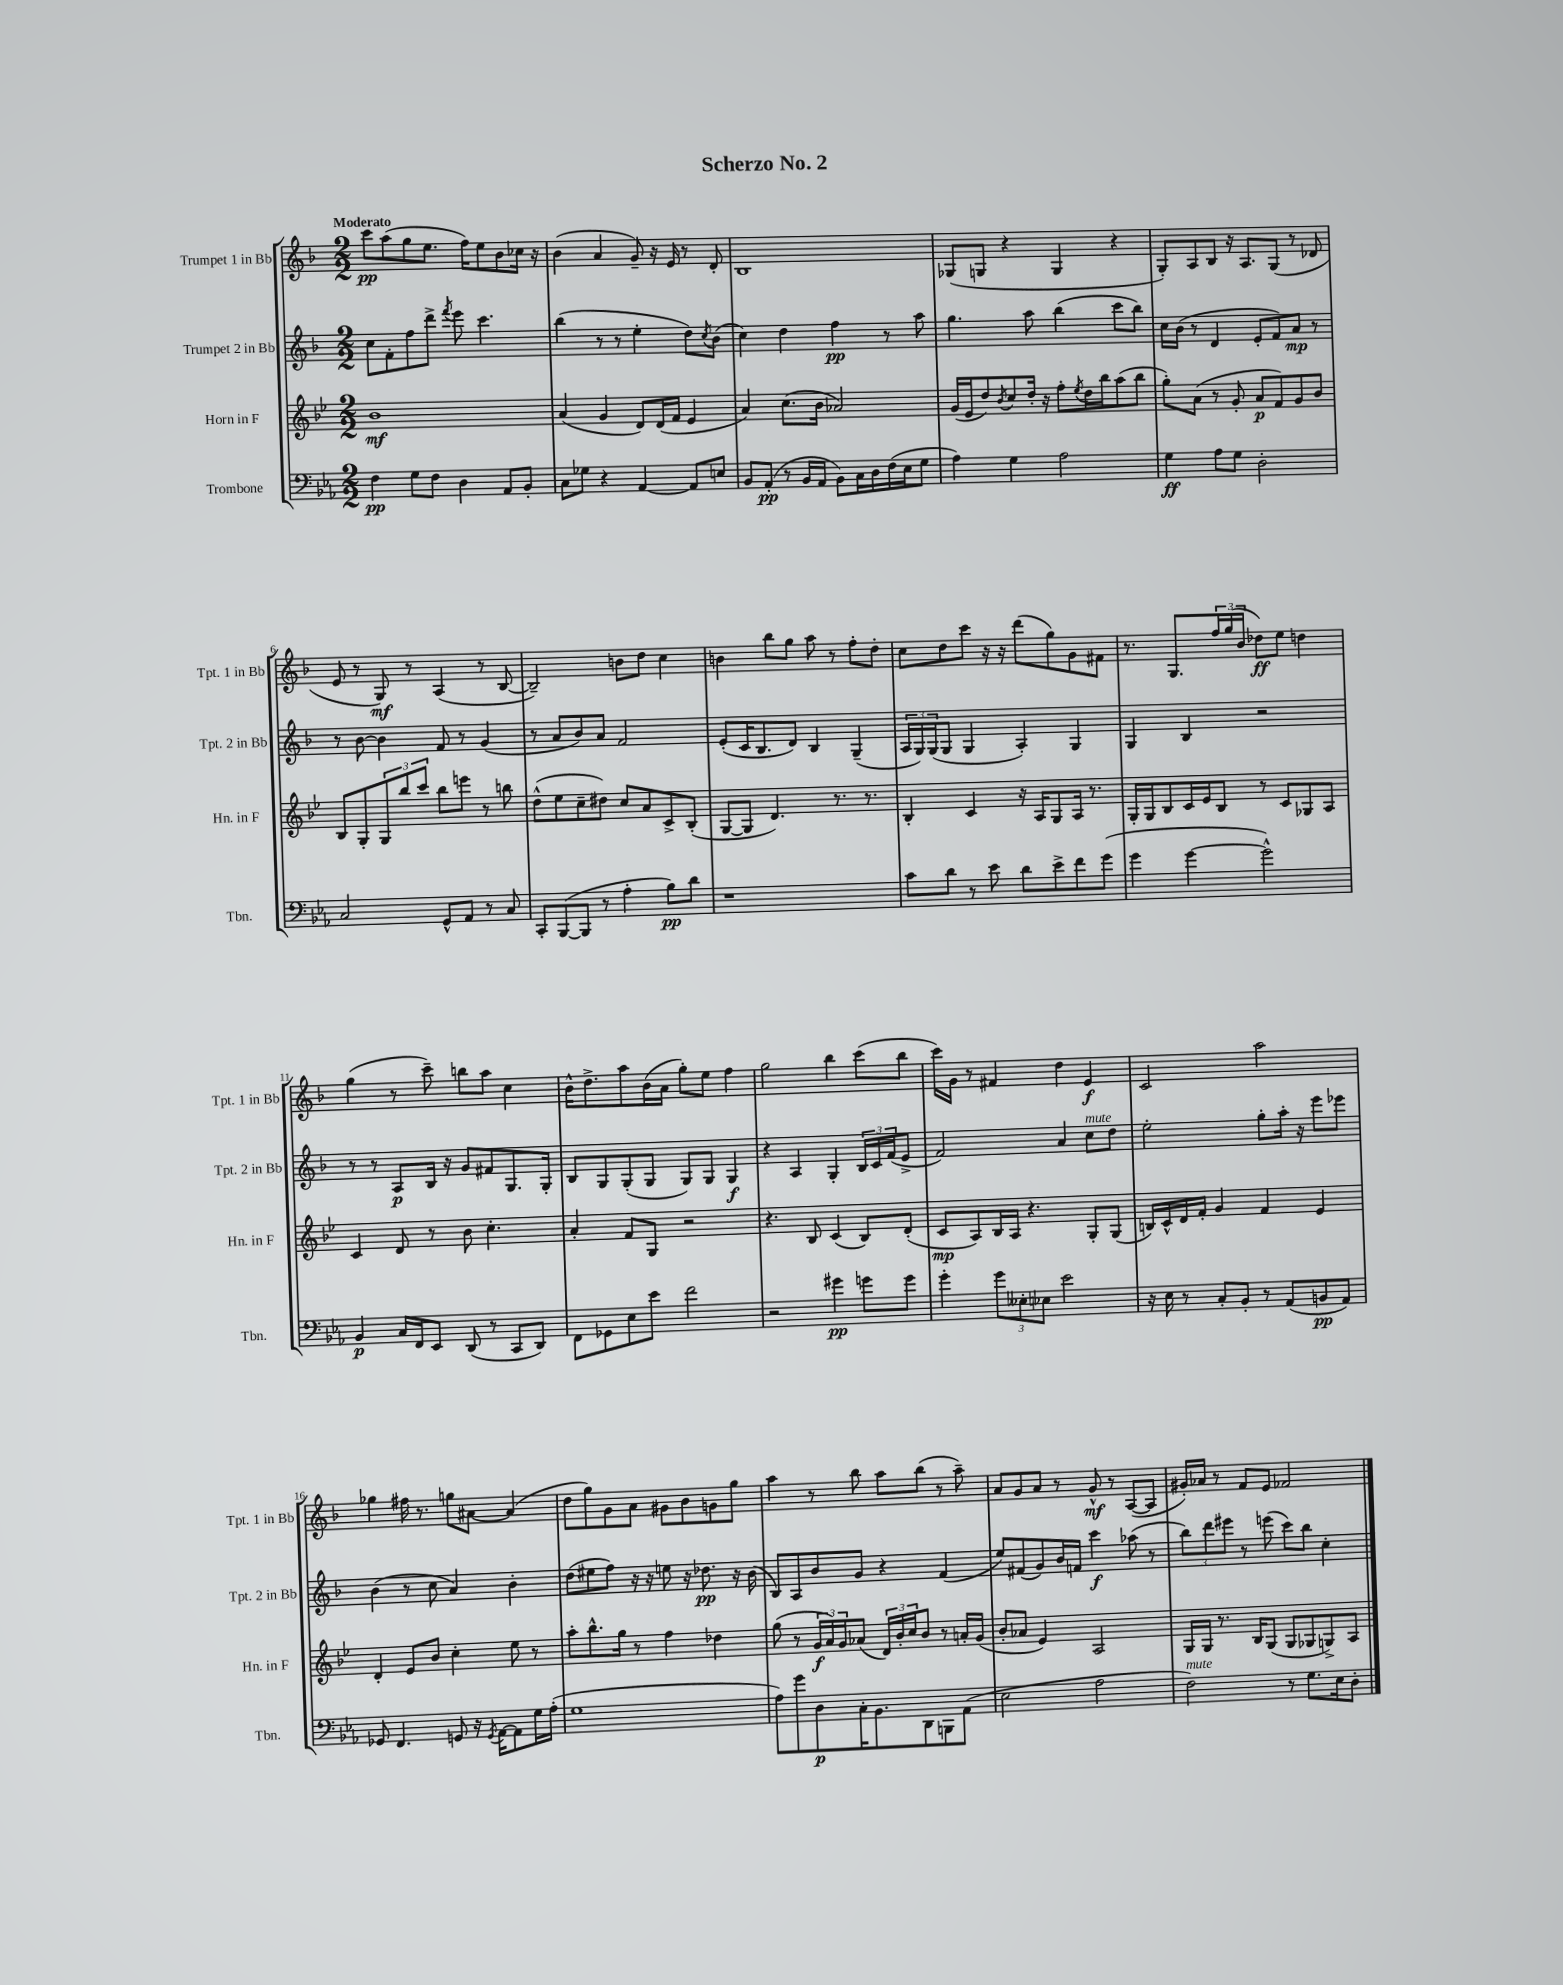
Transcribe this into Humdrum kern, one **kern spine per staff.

**kern	**kern	**kern	**kern
*staff4	*staff3	*staff2	*staff1
*clefF4	*clefG2	*clefG2	*clefG2
*k[b-e-a-]	*k[b-e-]	*k[b-]	*k[b-]
*M2/2	*M2/2	*M2/2	*M2/2
4F	1b-	8cc	8ccc
.	.	8f'	(8aa
8G	.	8ff	8gg
8F	.	8ddd^	8.ee
.	.	8qfff	.
4D	.	8eee	.
.	.	.	16ff)
.	.	4.ccc	8ee
8AA-	.	.	8b-
8BB-'	.	.	16cc-
.	.	.	16r
=	=	=	=
8C	(4a	(4bb-	(4b-
8G-	.	.	.
4r	4g	8r	4a
.	.	8r	.
[4AA-	8d)	4ee'	8g~)
.	(16d	.	16r
.	16f	.	16e
8AA-]	4e-	8dd)	8r
.	.	8qcc	.
8E	.	(8b-	8d'
=	=	=	=
8BB-	4a)	4cc)	1B-
(8AA-'	.	.	.
8r	(8.cc	4dd	.
16BB-	.	.	.
16AA-	16b-	.	.
8BB-)	2a-)	4ff	.
16C	.	.	.
16D	.	.	.
(16F	.	8r	.
16E-	.	.	.
8G	.	8aa	.
=	=	=	=
4A-)	(16g	4.gg	(8G-
.	16e-	.	.
.	8dd)	.	8G
.	8qb-	.	.
4G	8cc	.	4r
.	16dd'	8aa	.
.	16r	.	.
2A-	8ff'	(4bb-	4G
.	8qee-	.	.
.	16dd	.	.
.	16bb-	.	.
.	(8aa	8ccc	4r
.	8bb-	8bb-)	.
=	=	=	=
4G	8gg')	16cc	8G')
.	.	(16b-	.
.	(8a	8r	8A
8A-	8r	4d	8B-
8G	8g'	.	16r
.	.	.	8.A
2D'	8a	8e'	.
.	8f)	8f)	(8G
.	8g	8a	8r
.	8b-	8r	8d-
=	=	=	=
2C	8B-	8r	8e
.	8G'	[8b-	8r
.	12G	4b-]	8G)
.	12bb-	.	.
.	.	.	8r
.	12ccc	.	.
8GG^^	8bb-	8f	(4A
8AA-	8eee	8r	.
8r	8r	(4g	8r
8C	8bb	.	[8B-
=	=	=	=
8CC'	(8dd^^	8r	2B-~])
([8BBB-	8ee-	8a	.
8BBB-]	8cc~	8b-)	.
8r	8dd#)	8a	.
4A-'	8cc	2f	8b
.	8a	.	8dd
8B-)	8c^	.	4cc
8d	(8B-'	.	.
=	=	=	=
1r	[8G	(8e'	4b
.	8G]	16c	.
.	.	8.B-	.
.	4.d)	.	8bb-
.	.	8d)	8gg
.	.	4B-	8aa
.	8.r	.	8r
.	.	(4G~	8ff'
.	8.r	.	.
.	.	.	8dd'
=	=	=	=
8c	4B-'	24A	8cc
.	.	24G)	.
.	.	(24G	.
8d	.	8G	8dd
8r	4c	4G	8ccc
8e-	.	.	16r
.	.	.	16r
8d	16r	4A')	(8ddd
.	16A	.	.
8e-^	8G	.	8gg)
8f	16A	4G	8g
.	8.r	.	.
(8g	.	.	8f#
=	=	=	=
4g	16G'	4G	8.r
.	16G	.	.
.	8B-	.	.
.	.	.	8.G
[4g	16c	4B-	.
.	16e-	.	.
.	8B-	.	24ff
.	.	.	(24gg
.	.	.	24b-
2g^^])	8r	2r	8dd-)
.	8c	.	8ee
.	8G-	.	4dd
.	8A	.	.
=	=	=	=
4BB-	4c	8r	(4gg
.	.	8r	.
16C	8d	8A	8r
16FF	.	.	.
8EE-	8r	16B-	8ccc~)
.	.	16r	.
(8DD	8b-	8g	8bb
8r	4.cc'	8f#	8aa
8CC	.	8.G	4cc
8DD)	.	.	.
.	.	16G'	.
=	=	=	=
8FF	4a'	8B-	16b-^^
.	.	.	8.dd^
8GG-	.	8G	.
8E-	8f	(8G'	8aa
8e-	8G	8G	(16b-
.	.	.	16a
2f	2r	8G)	8gg')
.	.	8G	8ee
.	.	4G	4ff
=	=	=	=
2r	4.r	4r	2gg
.	.	4A	.
.	8B-	.	.
4g#	(4c	4G'	4bb-
8g	8B-)	24B-	(8ccc
.	.	24c	.
.	.	(24f	.
8g	(8d'	8e^	8bb-
=	=	=	=
4g'	8c	2f)	16ccc)
.	.	.	16g
.	8A)	.	8r
12g	16B-	.	4f#
.	16A	.	.
12E--'	.	.	.
.	4.r	.	.
12E-	.	.	.
2e-	.	4a	4dd
.	8G'	8cc	4e
.	(8G	8dd	.
=	=	=	=
16r	16B)	2ee'	2c
16E-	16c^^	.	.
8r	16d	.	.
.	16f'	.	.
8C'	4g	.	.
8BB-'	.	.	.
8r	4f	8gg'	2aa
(8AA-	.	16aa'	.
.	.	16r	.
8BB	4e-	8eee	.
8AA-)	.	8eee-	.
=	=	=	=
8GG-	4d'	(4b-	4gg-
4.FF	.	.	.
.	8e-	8r	16ff#
.	.	.	8.r
.	8b-	8cc	.
8GG	4cc'	4a)	8gg
16r	.	.	[8a#
8qGG	.	.	.
[16AA-	.	.	.
8AA-]	8ee-	4b-'	(4a#]
16G	8r	.	.
(16A-'	.	.	.
=	=	=	=
1G	8aa'	(8dd	8dd
.	8.bb-^^	8ee#	8gg)
.	.	8ff)	8g
.	16gg	.	.
.	8r	16r	8a
.	.	16r	.
.	4ff	8ee	8g#
.	.	16r	8b-
.	.	8.dd-	.
.	4dd-	.	8g
.	.	16r	8gg
.	.	(16b-	.
=	=	=	=
8A-)	(8gg	8B-)	4aa
8g	8r	8A	.
8D	24g	8b-	8r
.	24a)	.	.
.	24g	.	.
16C'	(8a-	8g	8bb-
8.BB-	.	.	.
.	24d)	4r	8aa
.	24b-'	.	.
.	24cc	.	.
8DD	8b-	.	(8bb-
8BBB	8r	(4f	8r
(8AA-	16a'	.	8aa~)
.	(16g	.	.
=	=	=	=
2E-	8b-'	8ee)	8a
.	8a-	(8f#	8g
.	4e-)	8g)	8a
.	.	16b-	8r
.	.	16f	.
2A-	2A	4ccc	8g^^
.	.	.	8r
.	.	(8aa-	([8A
.	.	8r	8A]
=	=	=	=
2F)	16G	12bb-)	16g#')
.	16G	.	16a-
.	.	12ddd	.
.	8.r	.	8r
.	.	12eee#	.
.	.	8r	8f
.	16B-	.	.
.	(8G	(8eee	8e
8r	8G	8ccc)	2f-
8.G	8G-	8bb-	.
.	8G^)	4cc'	.
16E-	.	.	.
8D'	8A	.	.
==	==	==	==
*-	*-	*-	*-
